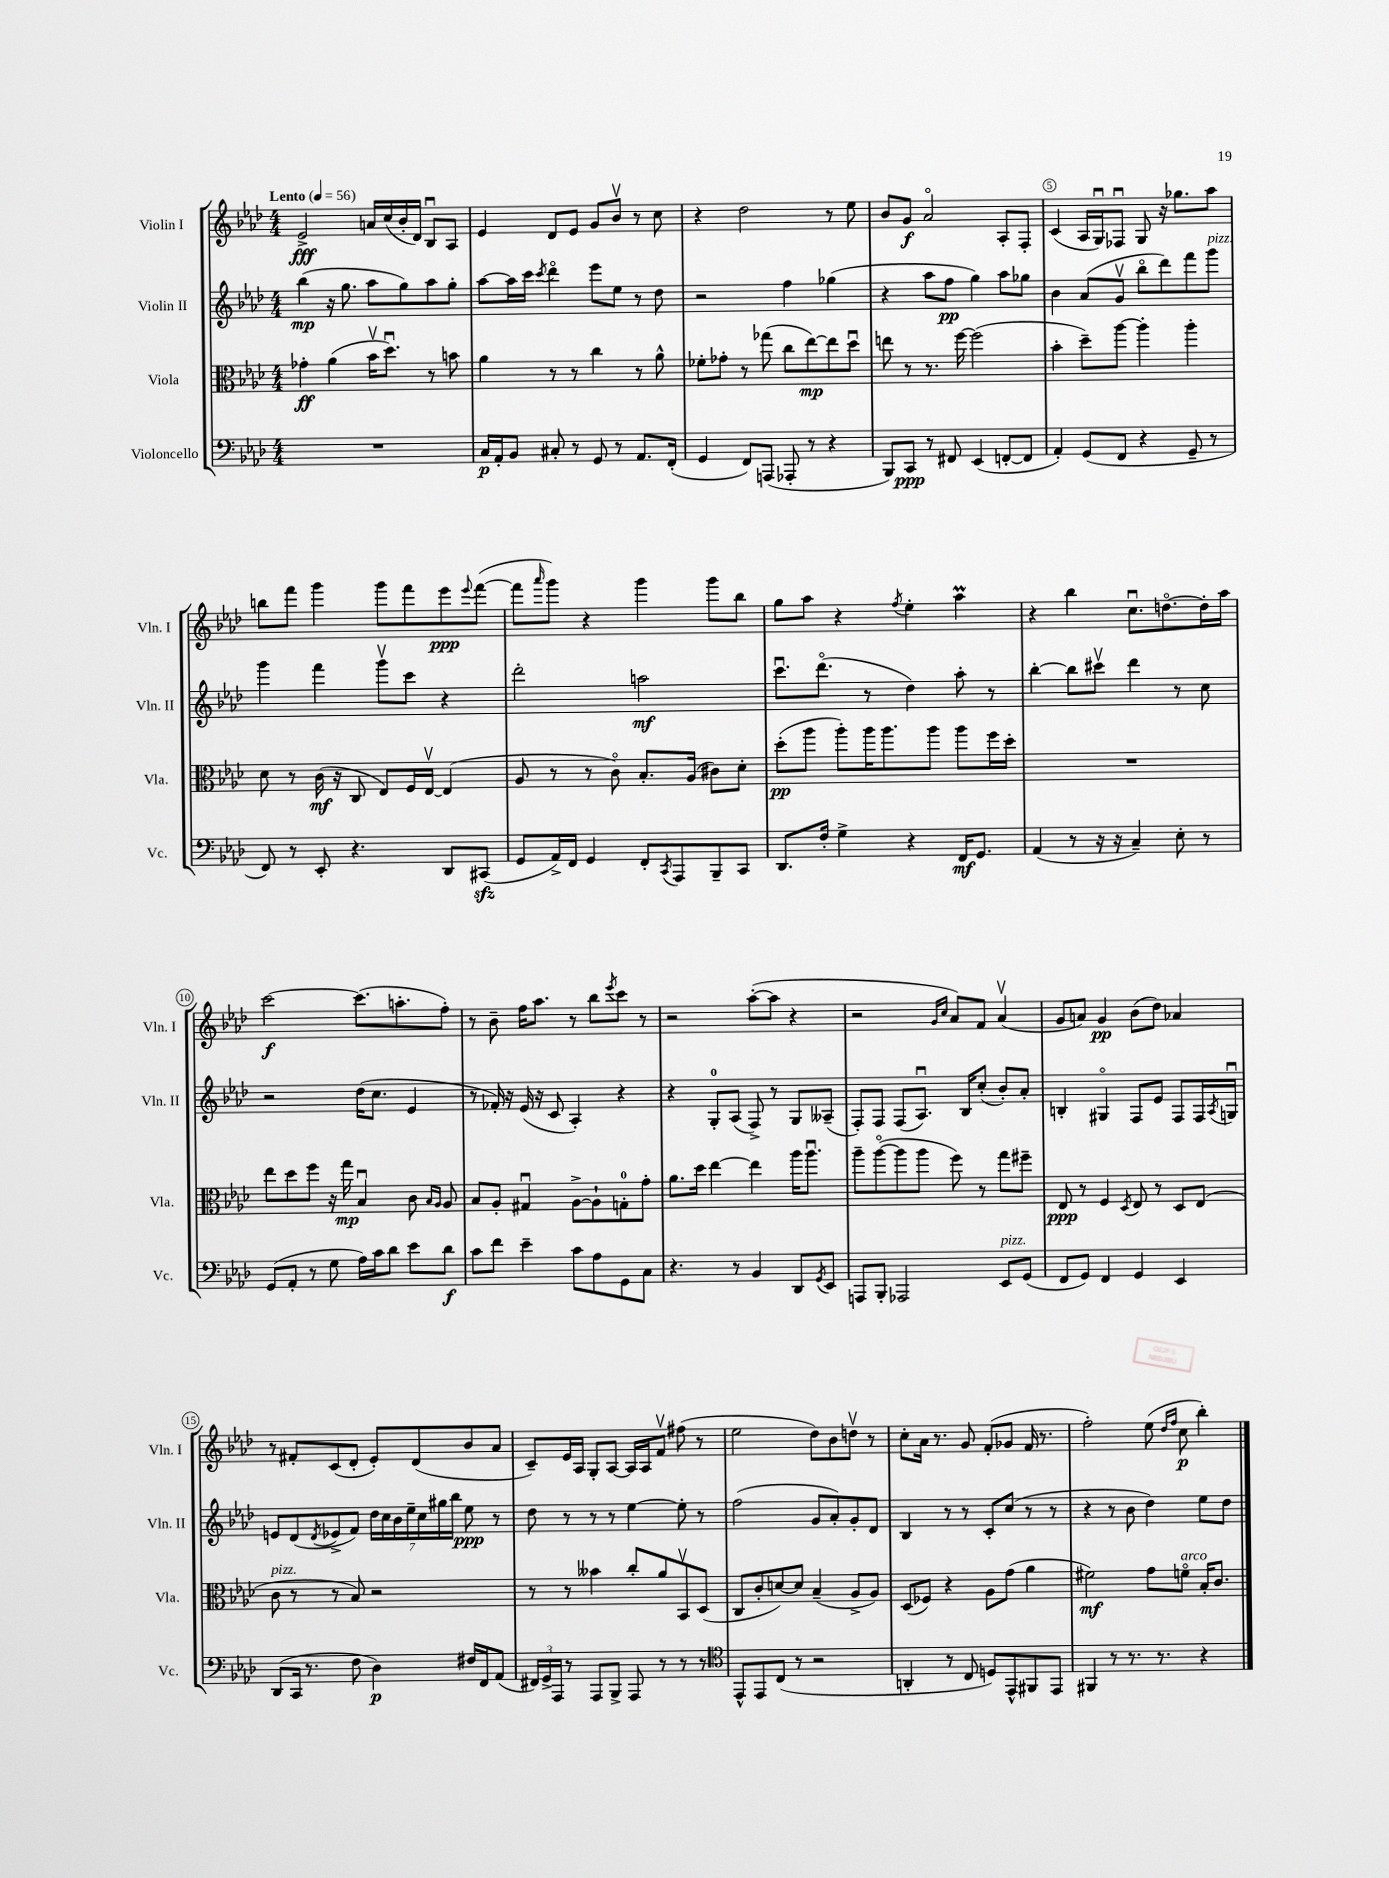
<<
\new StaffGroup <<
\new Staff = "s0" \with { instrumentName = "Violin I" shortInstrumentName = "Vln. I" } {
    \clef treble \key aes \major \numericTimeSignature \time 4/4 \tempo "Lento" 4 = 56
    ees'2->\fff a'16 c''16( bes'16-. des'16) bes8\downbow aes8 |
    ees'4 des'8 ees'8 g'8 bes'8\upbow r8 c''8 |
    r4 des''2 r8 ees''8 |
    bes'8 g'8\f aes'2\flageolet aes8-. f8-. |
    c'4( aes16 g16\downbow) fes8\downbow g8 r16 ges''8. aes''8 |
    b''8 f'''8 g'''4 g'''8 f'''8 ees'''8\ppp \appoggiatura { ees'''8 } f'''8~( |
    f'''8 \grace { aes'''16 } g'''8) r4 g'''4 g'''8 bes''8 |
    g''8 aes''8 r4 \acciaccatura { f''8 } ees''4-. aes''4\prall |
    r4 bes''4 c''8.\downbow d''8.~\flageolet d''16-. aes''16 |
    c'''2~\f c'''8.( a''8.-. f''8-.) |
    r8 bes'8-- f''16 aes''8. r8 bes''8 \acciaccatura { ees'''8 } c'''8 r8 |
    r2 aes''8~-.( aes''8 r4 |
    r2 \grace { g'16 c''16 } aes'8) f'8 aes'4\upbow( |
    g'8 a'8) g'4\pp bes'8( des''8) aes'4 |
    r8 fis'8-. c'8( des'8-. ees'8-.) des'8( bes'8 aes'8 |
    c'8--) ees'16 aes16 g8-. aes8~ aes16 aes16 f'8\upbow fis''8( r8 |
    ees''2 des''8) bes'8 d''8\upbow r8 |
    c''8-. aes'16 r8. g'8 f'8-.( ges'8 f'16 r8. |
    f''2-.) ees''8( \grace { des''16 f''16 } c''8\p bes''4-.) \bar "|." |
}
\new Staff = "s1" \with { instrumentName = "Violin II" shortInstrumentName = "Vln. II" } {
    \clef treble \key aes \major \numericTimeSignature \time 4/4
    bes''4\mp( r16 g''8. aes''8 g''8) aes''8 g''8-. |
    aes''8~ aes''16 c'''16 \acciaccatura { c'''8 } des'''4\flageolet ees'''8 ees''8 r8 des''8 |
    r2 f''4 ges''4( |
    r4 aes''8 f''8\pp g''4) aes''8 ges''8 |
    bes'4 aes'8( g'8\upbow bes''8\flageolet des'''8) f'''8 g'''8^\markup { \italic "pizz." } |
    g'''4 f'''4 g'''8\upbow c'''8 r4 |
    des'''2-. a''2\mf |
    c'''8.\downbow des'''8.\flageolet( r8 des''4) aes''8-. r8 |
    bes''4~-. bes''8 cis'''8\upbow des'''4 r8 c''8 |
    r2 des''16( c''8. ees'4 |
    r8 fes'16-.) r16 ees'16( r16 c'8 aes4-.) r4 |
    r4 g8-0-. aes8( f8->) r8 g8 aeses8--( |
    f8-.) f8 f8( aes8.\downbow) bes16 c''8-.( bes'8-.) aes'8-. |
    b4-. gis4\flageolet f8 ees'8 f8 f16 \acciaccatura { aes8 } g16\downbow |
    e'8 des'8( \acciaccatura { des'8 } ees'8-> f'8) \tuplet 7/4 { des''16 c''16 bes'16 ees''16-- c''16 gis''16 bes''16 } ees''8\ppp r8 |
    des''8 r8 r8 r8 ees''4~ ees''8-. r8 |
    f''2( g'8 aes'8-.) g'8-. des'8 |
    bes4 r8 r8 c'8-. c''8( r8 r8 |
    r4 r8 bes'8 des''4) ees''8 des''8 \bar "|." |
}
\new Staff = "s2" \with { instrumentName = "Viola" shortInstrumentName = "Vla." } {
    \clef alto \key aes \major \numericTimeSignature \time 4/4
    ges'4-.\ff aes'4( bes'16\upbow des''8.\downbow) r8 b'8 |
    aes'4 r8 r8 c''4 r8 aes'8-^ |
    fes'8-. ges'8-. r8 ges''8( c''8 ees''8~\mp) ees''8 des''8\downbow |
    e''8 r8 r8. f''16~ f''2( |
    bes'4-. des''8--) aes''8~ aes''4-. aes''4-. |
    des'8 r8 c'16\mf( r16 c8 ees8) f16 ees16~\upbow ees4( |
    aes8 r8 r8 c'8\flageolet) bes8.-. aes16( cis'8) des'8-. |
    des''8-.\pp( aes''8 aes''8-.) aes''16 aes''8. aes''8 aes''8 f''16 des''16-. |
    R1 |
    ees''8 des''8 f''8 r16 g''16\mp bes4\downbow c'8 \grace { bes16 aes16 } aes8 |
    bes8 aes8-. gis4\downbow aes8~-> aes8-! g8-0-. g'8-. |
    aes'8. des''16 ees''4~ ees''4 aes''16 aes''8.\downbow |
    aes''8-- aes''8~\flageolet( aes''8 aes''8 f''8) r8 g''8 fis''8-- |
    ees8\ppp r8 f4 \acciaccatura { des8 } ees8 r8 des8 ees8( |
    c'8^\markup { \italic "pizz." } r8 r8 bes8) r2 |
    r8 r8 beses'4 c''8-. aes'8 bes,8\upbow des8( |
    c8 c'8-. d'8~) d'8 bes4--( aes8-> aes8) |
    des8( fes8) r4 aes8 g'8( aes'4 |
    fis'2\mf) g'8 f'8\flageolet^\markup { \italic "arco" } bes16-. c'8. \bar "|." |
}
\new Staff = "s3" \with { instrumentName = "Violoncello" shortInstrumentName = "Vc." } {
    \clef bass \key aes \major \numericTimeSignature \time 4/4
    R1 |
    c16\p aes,16-. bes,8 cis8-. r8 g,8 r8 aes,8. f,16-.( |
    g,4 f,8) a,,8( aes,,8-. r8 r4 |
    bes,,8) c,8\ppp r8 fis,8 ees,4( f,8~-. f,8 |
    aes,4-.) g,8( f,8 r4 g,8-- r8 |
    f,8) r8 ees,8-. r4. des,8 cis,8\sfz( |
    g,8 aes,16->) f,16 g,4 f,8-. \acciaccatura { c,8 } aes,,8 bes,,8-- c,8 |
    des,8. f16-. g4-> r4 f,16\mf g,8. |
    aes,4( r8 r16 r16 c4--) ees8-. r8 |
    g,8( aes,8-. r8 g8 aes16) c'16 des'8 ees'8 des'8\f |
    c'8 f'8 ees'4-- c'8 aes8 g,8 c8 |
    r4. r8 bes,4 des,8 \acciaccatura { g,8 } ees,8 |
    a,,8 bes,,8-. aes,,2 ees,8^\markup { \italic "pizz." } g,8( |
    f,8 g,8) f,4 g,4 ees,4 |
    des,8( c,16 r8. f8 des4\p) fis16 f,16 aes,8( |
    \tuplet 3/2 { fis,16) g,16-> aes,,16 } r8 aes,,8 bes,,8-> aes,,8 r8 r8 r8 |
    \clef tenor ees,8-^ ees,8 c8( r8 r2 |
    a,4-. r8 c8 d8) ees,8-^ fis,8 ees,8 |
    fis,4 r8 r8. r8. r4 \bar "|." |
}
>>
>>
\layout { \context { \Score \override BarNumber.break-visibility = ##(#f #t #t) barNumberVisibility = #(every-nth-bar-number-visible 5) \override BarNumber.stencil = #(make-stencil-circler 0.1 0.3 ly:text-interface::print) } }
